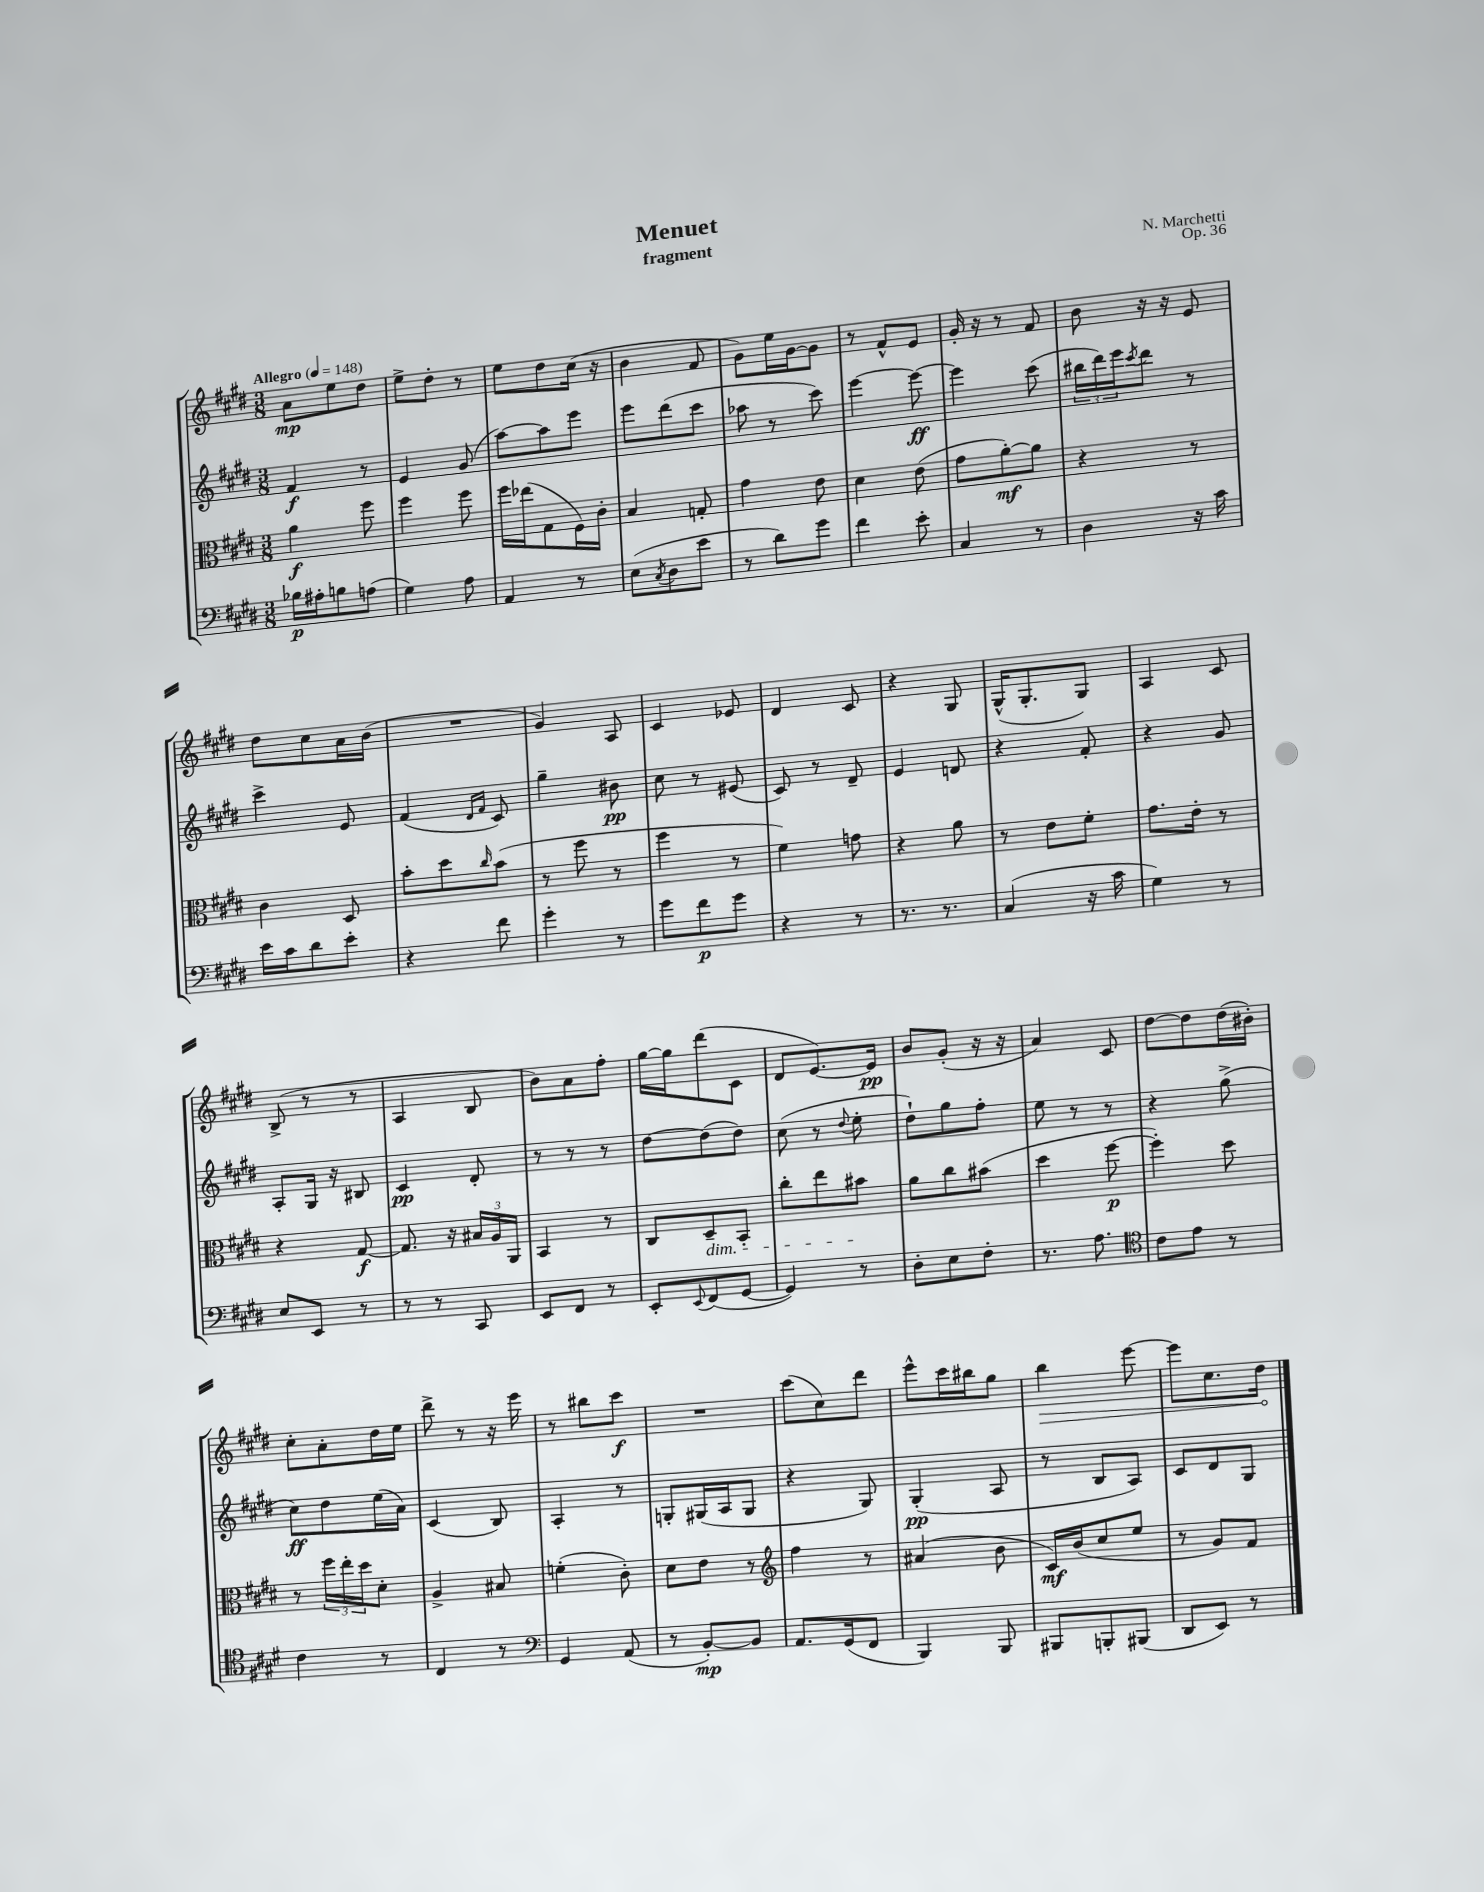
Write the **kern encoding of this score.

**kern	**kern	**kern	**kern
*staff4	*staff3	*staff2	*staff1
*clefF4	*clefC3	*clefG2	*clefG2
*k[f#c#g#d#]	*k[f#c#g#d#]	*k[f#c#g#d#]	*k[f#c#g#d#]
*M3/8	*M3/8	*M3/8	*M3/8
*MM148	*MM148	*MM148	*MM148
16B-	4a	4f#	8a
16A#'	.	.	.
8B	.	.	8ee
(8A	8ff#	8r	8dd#
=	=	=	=
4G#)	4ff#	4e	8ee^
.	.	.	8dd#'
8A	8ff#	(8g#	8r
=	=	=	=
4AA	16ff#	[8aa)	8ee
.	(16ee-	.	.
.	8G#	8aa]	8dd#
8r	16F#)	8eee	(16cc#
.	16c#'	.	16r
=	=	=	=
(8E	4B	8eee	4b
8qC#	.	.	.
8D#	.	(8ddd#	.
8e	8G'	8ccc#	8f#
=	=	=	=
8r	4g#	8aa-	8g#)
8d#)	.	8r	16ee
.	.	.	[16g#
8g#	8e	8ccc#)	8g#]
=	=	=	=
4f#	4d#	[4eee	8r
.	.	.	8f#^^
8e'	(8e	8eee_	8e
=	=	=	=
4C#	8g#	4eee]	16g#'
.	.	.	16r
.	[8a')	.	8r
8r	8a]	(8ccc#	8f#
=	=	=	=
4D#	4r	24bb#	8b
.	.	24ddd#)	.
.	.	24eee	.
.	.	8qccc#	.
.	.	8ddd#	16r
.	.	.	16r
16r	8r	8r	8e
16c#	.	.	.
=	=	=	=
16e	4c#	4ccc#^	8dd#
16c#	.	.	.
8d#	.	.	8cc#
8e'	8D#	8e	16a
.	.	.	(16b
=	=	=	=
4r	8b'	(4f#	4.r
.	8dd#	.	.
.	.	16qqd#	.
.	16qqcc#	16qqf#	.
8f#	(8b	8c#)	.
=	=	=	=
4g#'	8r	4gg#~	4g#)
.	8ff#	.	.
8r	8r	8b#	8A
=	=	=	=
8g#	4ff#	8cc#	4c#
8f#	.	8r	.
8g#	8r	(8e#	8e-
=	=	=	=
4r	4f#)	8c#)	4d#
.	.	8r	.
8r	8g	8d#~	8c#
=	=	=	=
8.r	4r	4e	4r
8.r	.	.	.
.	8a	8d	8G#
=	=	=	=
(4C#	8r	4r	(16G#^^
.	.	.	8.G#'
.	8e	.	.
16r	8f#'	8f#'	8G#)
16c#	.	.	.
=	=	=	=
4G#)	8.g#	4r	4A
.	16e'	.	.
8r	8r	8g#	8c#
=	=	=	=
8E	4r	8A'	(8B^
8EE	.	16G#	8r
.	.	16r	.
8r	[8G#	8B#	8r
=	=	=	=
8r	8.G#]	4c#	4A
8r	.	.	.
.	16r	.	.
8CC#	24B#	8d#'	8B
.	24A	.	.
.	24AA	.	.
=	=	=	=
8EE	4BB	8r	8b)
8FF#	.	8r	8a
8r	8r	8r	8ff#'
=	=	=	=
8EE'	8C#	[8dd#	[16gg#
.	.	.	16gg#]
8qqEE	.	.	.
(8FF#	8D#~	(8dd#]	(8ddd#
[8GG#	8BB'	8dd#)	8c#
=	=	=	=
4GG#])	8cc#'	(8cc#	8d#
.	8ee	8r	[8.e)
.	.	8qqdd#	.
8r	8b#	8ee'	.
.	.	.	16e]
=	=	=	=
8D#'	8a	8dd#`)	8b
8E	8cc#	8gg#	(8g#'
8F#'	(8b#	8ff#'	16r
.	.	.	16r
=	=	=	=
8.r	4dd#	8ee	4a)
.	.	8r	.
8.A	.	.	.
.	[8ff#	8r	8c#
=	=	=	=
*clefC4	*	*	*
8c#	4ff#'])	4r	[8dd#
8e	.	.	8dd#]
8r	8dd#	(8gg#^	(16dd#
.	.	.	16b#')
=	=	=	=
4c#	8r	8cc#)	8cc#'
.	24ff#	8dd#	8a'
.	24ee'	.	.
.	24dd#	.	.
8r	8d#'	(16ee	16dd#
.	.	16a)	16ee
=	=	=	=
4C#	4A^	(4c#	8ddd#^
.	.	.	8r
8r	8B#	8B)	16r
.	.	.	16eee
=	=	=	=
*clefF4	*	*	*
4GG#	(4f'	4A'	8r
.	.	.	8bb#
(8AA	8c#')	8r	8ccc#
=	=	=	=
8r	8d#	8G'	4.r
[8BB')	8e	(16G#	.
.	.	16A	.
8BB]	8r	8G#	.
=	=	=	=
*	*clefG2	*	*
8.AA	4ff#	4r	(8ccc#
.	.	.	8cc#)
(16GG#	.	.	.
8FF#	8r	8G#)	8ddd#
=	=	=	=
4BBB)	(4a#	(4G#'	8eee^^
.	.	.	16ccc#
.	.	.	16bb#
8BBB	8b	8A	8gg#
=	=	=	=
8BBB#	16c#)	8r	4bb
.	(16b	.	.
8BBB'	8cc#	8B	.
(8BBB#	8ee	8A)	[8eee
=	=	=	=
8DD#	8r	8c#	8eee]
8EE)	8g#)	8d#	8.cc#
8r	8f#	8G#	.
.	.	.	16dd#
==	==	==	==
*-	*-	*-	*-
